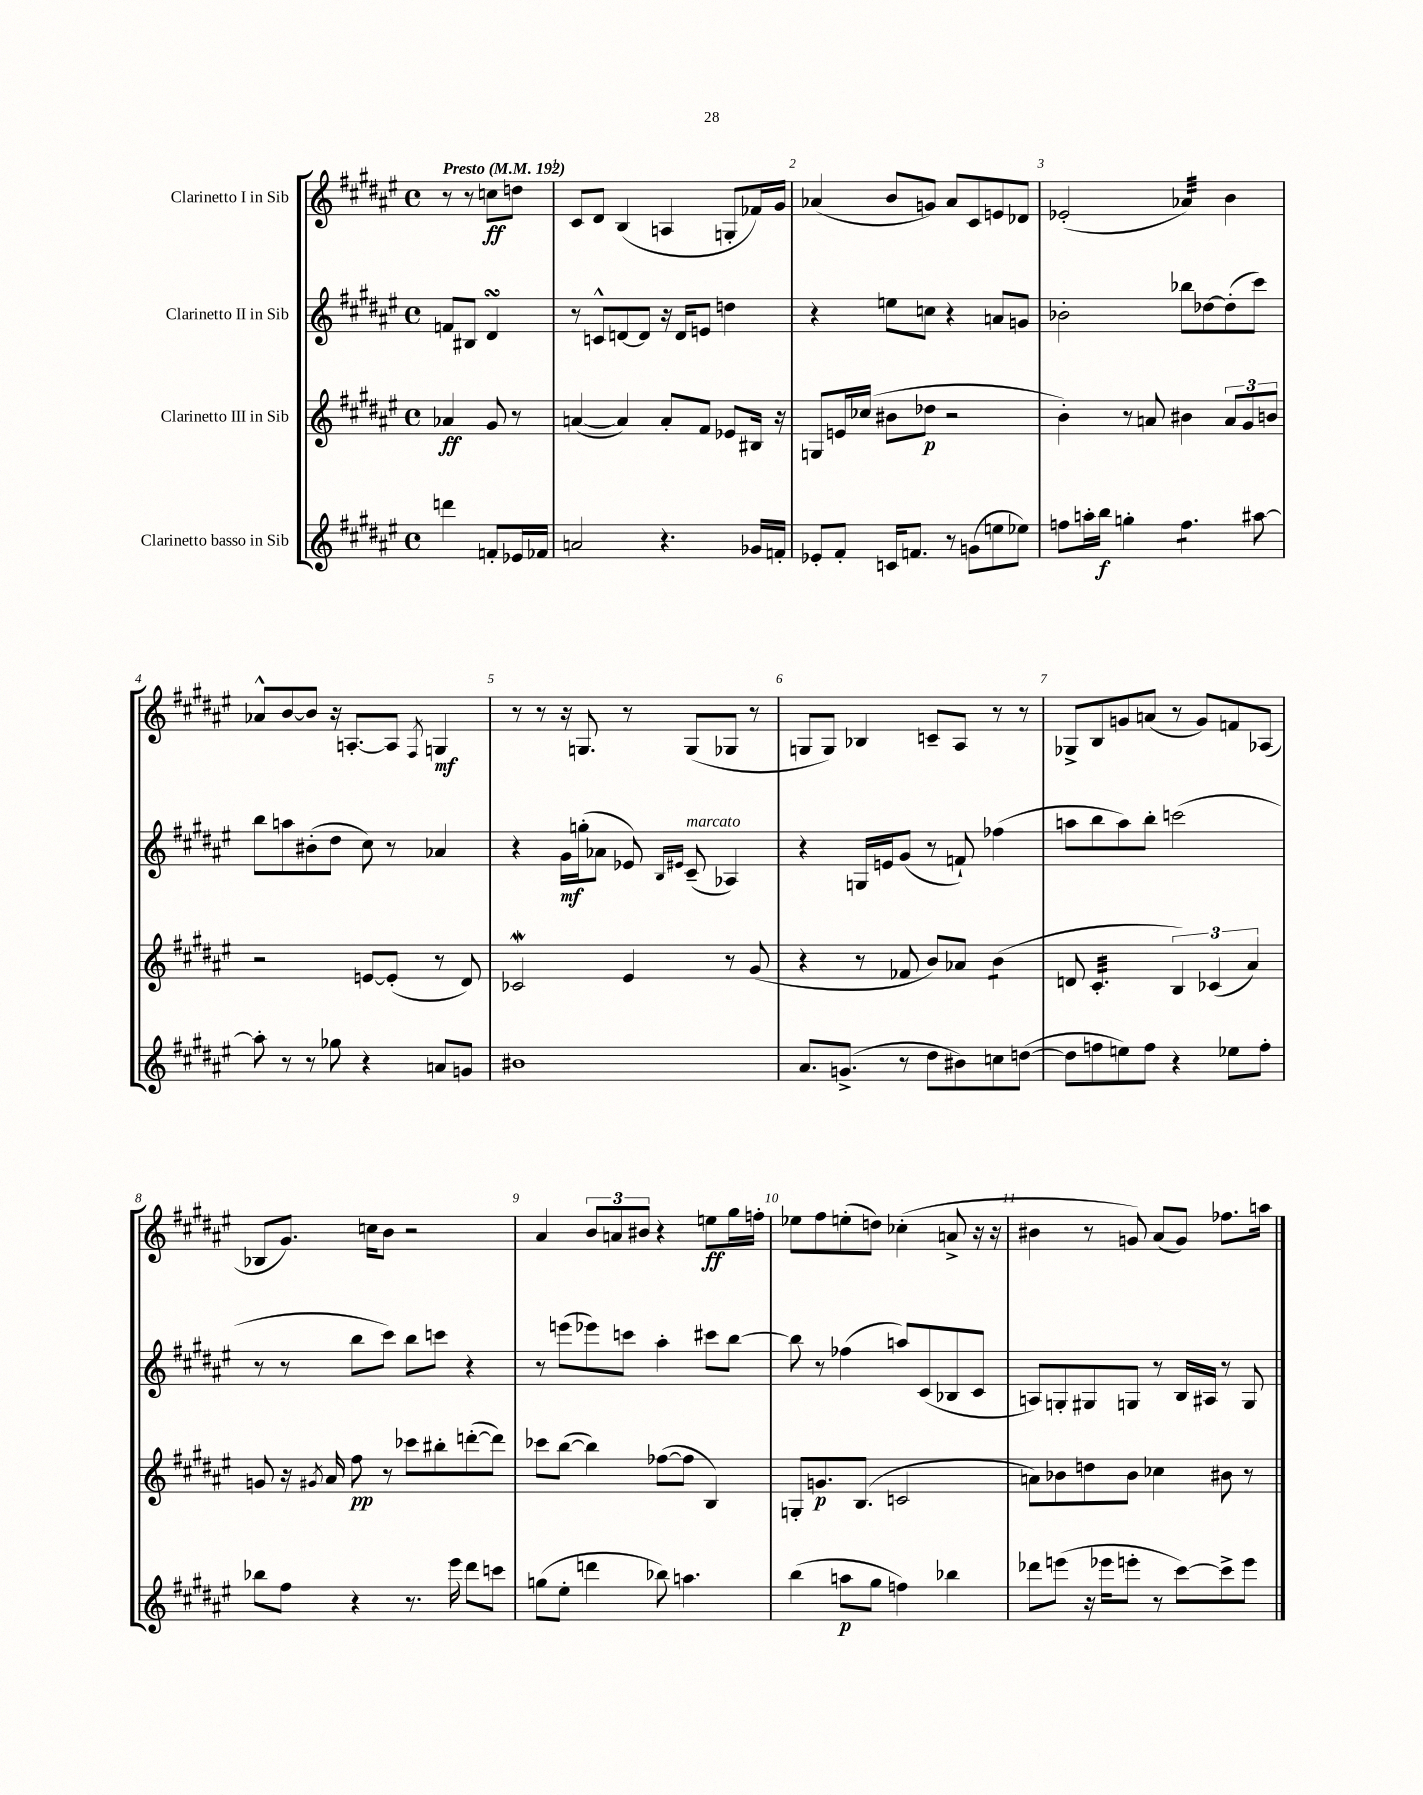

**kern	**kern	**kern	**kern
*staff4	*staff3	*staff2	*staff1
*clefG2	*clefG2	*clefG2	*clefG2
*k[f#c#g#d#a#e#]	*k[f#c#g#d#a#e#]	*k[f#c#g#d#a#e#]	*k[f#c#g#d#a#e#]
*M4/4	*M4/4	*M4/4	*M4/4
*met(c)	*met(c)	*met(c)	*met(c)
*MM192	*MM192	*MM192	*MM192
4ddd	4a-	8f	8r
.	.	8B#	8r
8f'	8g#	4d#	8cc
16e-	8r	.	8dd
16f-	.	.	.
=	=	=	=
2a	([4a	8r	8c#
.	.	8c^^	8d#
.	4a])	[8d	(4B
.	.	8d]	.
4.r	8a'	16r	4A
.	.	16d	.
.	8f#	8e	.
.	8e-	4dd	8G'
16g-	16B#	.	16f-)
16f'	16r	.	16g#
=	=	=	=
8e-'	8G	4r	(4a-
8f#'	16e	.	.
.	(16cc-	.	.
16c	8b#	8ee	8b
8.f	.	.	.
.	8dd-	8cc	8g)
8r	2r	4r	8a-
(8g	.	.	8c#
8ee	.	8a	8e
8ee-)	.	8g	8d-
=	=	=	=
8ff	4b')	2b-'	(2e-'
16aa'	.	.	.
16bb	.	.	.
4gg'	8r	.	.
.	8a	.	.
4.ff	4b#	8bb-	4a-)
.	.	[8dd-	.
.	12a	(8dd-']	4b
.	12g#	.	.
[8aa#	.	8ccc#)	.
.	12b	.	.
=	=	=	=
8aa#']	2r	8bb	8a-^^
8r	.	8aa	[8b
8r	.	(8b#'	8b]
8gg-	.	8dd#	16r
.	.	.	[8.A'
4r	[8e	8cc#)	.
.	(8e']	8r	8A]
.	.	.	8qF#
8a	8r	4a-	4G
8g	8d#)	.	.
=	=	=	=
1b#	2c-	4r	8r
.	.	.	8r
.	.	16g#	16r
.	.	(16gg'	8.G
.	.	8a-	.
.	4e#	8e-)	8r
.	.	16qqB	.
.	.	16qqe#	.
.	.	(8c#~	(8G
.	8r	4A-)	8G-
.	(8g#	.	8r
=	=	=	=
8.a#	4r	4r	8G
.	.	.	8G)
(8.g^	.	.	.
.	8r	16G	4B-
.	.	16e	.
8r	8f-	(8g#	.
8dd#	8b)	8r	8c~
8b#)	8a-	8f`)	8A#
8cc	(4b	(4ff-	8r
([8dd	.	.	8r
=	=	=	=
8dd]	8d	8aa	8G-^
8ff	4.c#'	8bb	8B
8ee)	.	8aa)	8g
8ff	.	8bb'	(8a
4r	6B)	(2ccc	8r
.	.	.	8g)
.	(6c-	.	.
8ee-	.	.	8f
.	6a#)	.	.
8ff'	.	.	(8A-
=	=	=	=
8bb-	8g	8r	8B-
8ff#	16r	8r	8.g#)
.	8qg#	.	.
.	16a#	.	.
4r	8ff#	8bb	.
.	.	.	16cc
.	8r	8ccc#)	8b
8.r	8ccc-	8bb	2r
.	8bb#'	8ccc	.
16eee#	.	.	.
8ddd#	([8ddd'	4r	.
8ccc	8ddd])	.	.
=	=	=	=
(8gg	8ccc-	8r	4a#
8ee#'	([8bb	(8eee	.
4ddd	4bb])	8eee-)	12b
.	.	.	12a
.	.	8ccc	.
.	.	.	12b#
8bb-)	([8ff-	4aa#'	4r
4.aa	8ff-]	.	.
.	4B)	8ccc#	8ee
.	.	[8bb	16gg#
.	.	.	16ff'
=	=	=	=
(4bb	8G'	8bb]	8ee-
.	8.g	8r	8ff#
8aa	.	(4ff-	(8ee'
.	(8.B	.	.
8gg#	.	.	8dd)
4ff)	2c	8aa)	(4cc-'
.	.	(8c#	.
4bb-	.	8B-	8a^
.	.	8c#	16r
.	.	.	16r
=	=	=	=
8ddd-	8a)	8A)	4b#
(8eee	8b-	8G'	.
16r	8dd	8G#	8r
16eee-	.	.	.
8eee'	8b-	8G	8g)
8r	4cc-	8r	(8a#
[8ccc#)	.	16B	8g)
.	.	16A#	.
8ccc#^]	8b#	8r	8.ff-
8eee	8r	8G	.
.	.	.	16aa
==	==	==	==
*-	*-	*-	*-
